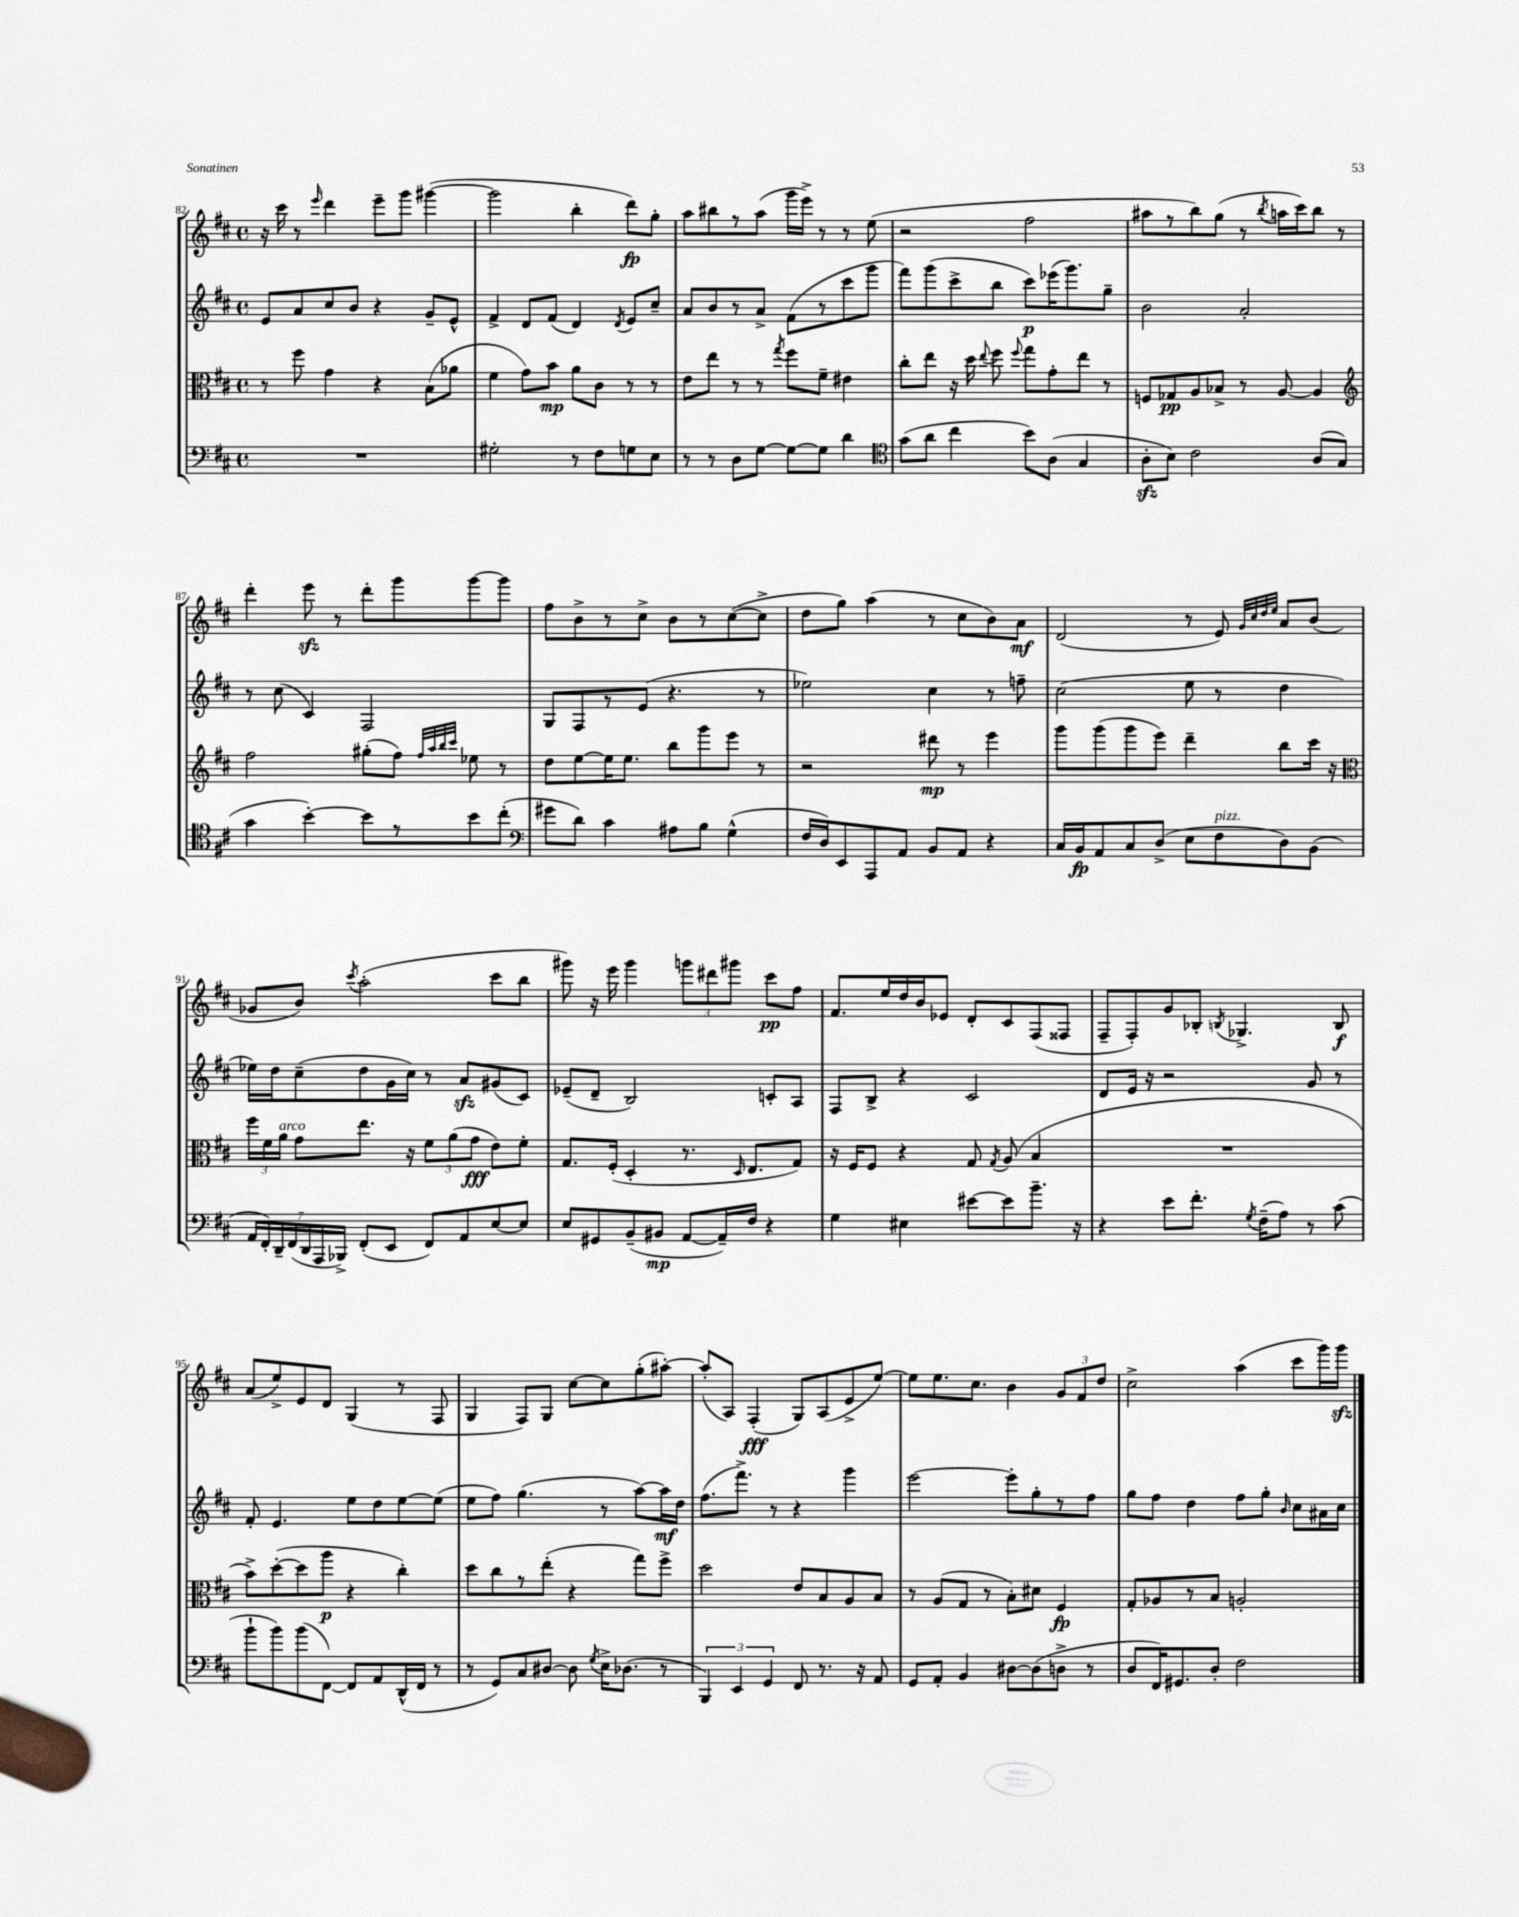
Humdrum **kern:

**kern	**dynam	**kern	**dynam	**kern	**dynam	**kern	**dynam
*part4	*part4	*part3	*part3	*part2	*part2	*part1	*part1
*staff4	*staff4	*staff3	*staff3	*staff2	*staff2	*staff1	*staff1
*clefF4	*	*clefC3	*	*clefG2	*	*clefG2	*
*k[f#c#]	*	*k[f#c#]	*	*k[f#c#]	*	*k[f#c#]	*
*M4/4	*	*M4/4	*	*M4/4	*	*M4/4	*
*met(c)	*	*met(c)	*	*met(c)	*	*met(c)	*
=82	=82	=82	=82	=82	=82	=82	=82
1r	.	8r	.	8e/L	.	16r	.
.	.	.	.	.	.	16ccc#\	.
.	.	8ff#\	.	8a/	.	8r	.
.	.	.	.	.	.	16qqeee/	.
.	.	4g\	.	8cc#/	.	4ddd\	.
.	.	.	.	8b/J	.	.	.
.	.	4r	.	4r	.	8eee~\L	.
.	.	.	.	.	.	8ggg\J	.
.	.	(8B\L	.	8g~/L	.	([4ggg#X\	.
.	.	8a-X\J	.	8e^^/J	.	.	.
=83	=83	=83	=83	=83	=83	=83	=83
2G#X'\	.	4f#\	.	4f#^/	.	2ggg#\]	.
.	.	8g\L)	.	8d/L	.	.	.
.	.	8b\J	mp	(8f#/J	.	.	.
8r	.	8a\L	.	4d/)	.	4bb'\	.
8F#\L	.	8c#\J	.	.	.	.	.
.	.	.	.	8qd/	.	.	.
8Gn\	.	8r	.	8e/L	.	8ddd\L)	fp
8E\J	.	8r	.	8cc#~/J	.	8gg'\J	.
=84	=84	=84	=84	=84	=84	=84	=84
8r	.	8e\L	.	8a/L	.	8aa\L	.
8r	.	8ee\J	.	8b/	.	8bb#X\	.
8D\L	.	8r	.	8r	.	8r	.
[8G\J	.	8r	.	8a^/J	.	(8aa\J	.
.	.	8qgg/	.	.	.	.	.
8G\L_	.	8ff#\L	.	(8f#\L	.	16ggg\LL	.
.	.	.	.	.	.	16eee^\JJ)	.
8G\J]	.	8f#~\J	.	8r	.	8r	.
4d\	.	4e#X\	.	8ccc#\	.	8r	.
.	.	.	.	8ggg\J	.	(8ee\	.
=85	=85	=85	=85	=85	=85	=85	=85
*clefC4	*	*	*	*	*	*	*
(8g\L	.	8cc#'\L	.	8fff#\L)	.	2r	.
8a\J	.	8ee\J	.	(8ggg\	.	.	.
4cc#\	.	16r	.	8ccc#^\	.	.	.
.	.	16dd\	.	.	.	.	.
.	.	8qqee/	.	.	.	.	.
.	.	8ff#\	.	8bb\J	.	.	.
.	.	8qqff#/	.	.	.	.	.
8b\L)	.	8gg\L	.	8ccc#\L)	p	2ff#\	.
(8A\J	.	8g'\	.	(16eee-X\K	.	.	.
.	.	.	.	8.ggg\)	.	.	.
4G/	.	8ee\J	.	.	.	.	.
.	.	8r	.	8gg~\J	.	.	.
=86	=86	=86	=86	=86	=86	=86	=86
8Azz'\L	.	8Fn/L	.	2b\	.	8aa#X\L	.
8B\J)	.	8G-X/	pp	.	.	8r	.
2c#\	.	8A/	.	.	.	8bb\)	.
.	.	8B-X^/J	.	.	.	(8gg\J	.
.	.	8r	.	2a'/	.	8r	.
.	.	.	.	.	.	8qbb/	.
.	.	[8A/	.	.	.	16aan\LL	.
.	.	.	.	.	.	16ccc#\J)	.
(8A/L	.	4A/]	.	.	.	8bb\J	.
8G/J	.	.	.	.	.	8r	.
!!LO:LB:g=z
=87	=87	=87	=87	=87	=87	=87	=87
*	*	*clefG2	*	*	*	*	*
4g\	.	2ff#\	.	8r	.	4ddd'\	.
.	.	.	.	(8cc#\	.	.	.
[4b'\)	.	.	.	4c#/)	.	8eeezz\	.
.	.	.	.	.	.	8r	.
8b\L]	.	(8gg#X'\L	.	2F#/	.	8ddd'\L	.
8r	.	8ff#\J)	.	.	.	8ggg\	.
.	.	32qqff#/LLL	.	.	.	.	.
.	.	32qqaa/	.	.	.	.	.
.	.	32qqbb/	.	.	.	.	.
.	.	32qqccc#/JJJ	.	.	.	.	.
8b\	.	8ee-X\	.	.	.	[8ggg\	.
(8cc#'\J	.	8r	.	.	.	8ggg\J]	.
=88	=88	=88	=88	=88	=88	=88	=88
*clefF4	*	*	*	*	*	*	*
8g#X\L	.	8dd\L	.	8G/L	.	8ff#\L	.
8d\J)	.	[8ee\	.	8F#/	.	8b^\	.
4c#\	.	16ee\K]	.	8r	.	8r	.
.	.	8.ee\J	.	.	.	.	.
.	.	.	.	(8e/J	.	8cc#^\J	.
8A#X\L	.	8bb\L	.	4.r	.	8b\L	.
8B\J	.	8ggg\	.	.	.	8r	.
(4G^^\	.	8eee\J	.	.	.	([8cc#\	.
.	.	8r	.	8r	.	8cc#^\J]	.
=89	=89	=89	=89	=89	=89	=89	=89
16F#/LL	.	2r	.	2ee-X\)	.	8dd\L	.
16D/J)	.	.	.	.	.	.	.
8EE/	.	.	.	.	.	8gg\J)	.
8AAA/	.	.	.	.	.	(4aa\	.
8AA/J	.	.	.	.	.	.	.
8BB/L	.	8ddd#X\	mp	4cc#\	.	8r	.
8AA/J	.	8r	.	.	.	8cc#\L	.
4r	.	4eee\	.	8r	.	8b\)	.
.	.	.	.	8ffn~\	.	8a\J	mf
=90	=90	=90	=90	=90	=90	=90	=90
16C#/LL	.	8ggg\L	.	(2cc#\	.	(2d/	.
16BB/J	fp	.	.	.	.	.	.
8AA/	.	(8ggg\	.	.	.	.	.
8C#/	.	8ggg\	.	.	.	.	.
(8D^/J	.	8eee\J)	.	.	.	.	.
8E\L	.	4ddd~\	.	8ee\	.	8r	.
!LO:TX:a:i:t=pizz.	!	!	!	!	!	!	!
8F#\	.	.	.	8r	.	8e/)	.
.	.	.	.	.	.	32qqg/LLL	.
.	.	.	.	.	.	32qqcc#/	.
.	.	.	.	.	.	32qqdd/	.
.	.	.	.	.	.	32qqee/JJJ	.
8D\)	.	8bb\L	.	4dd\	.	8a/L	.
(8BB\J	.	16ccc#\Jk	.	.	.	(8b/J	.
.	.	16r	.	.	.	.	.
!!LO:LB:g=z
=91	=91	=91	=91	=91	=91	=91	=91
*	*	*clefC3	*	*	*	*	*
28AA/LL	.	24ff#\LL	.	16ee-X\LL)	.	8g-X/L	.
28FF#'/)	.	.	.	.	.	.	.
.	.	24f#\	.	.	.	.	.
.	.	.	.	16dd\J	.	.	.
28DD~/	.	.	.	.	.	.	.
!	!	!LO:TX:a:i:t=arco	!	!	!	!	!
.	.	24a\JJ	.	.	.	.	.
(28FF#/	.	.	.	.	.	.	.
.	.	8g\L	.	(8cc#~\	.	8b/J)	.
28DD/	.	.	.	.	.	.	.
28AAA/	.	.	.	.	.	.	.
28BBB-X^/JJ)	.	.	.	.	.	.	.
.	.	.	.	.	.	8qccc#/	.
(8FF#'/L	.	8.ee\J	.	8dd\	.	(2aa'\	.
8EE/J	.	.	.	16g\L	.	.	.
.	.	16r	.	16cc#\JJ)	.	.	.
8FF#/L)	.	12f#\L	.	8r	.	.	.
.	.	(12a\	.	.	.	.	.
8AA/	.	.	.	8azz/L	.	.	.
.	.	12g\J	fff	.	.	.	.
[8E/	.	8e\L)	.	(8g#X/	.	8ccc#\L	.
8E/J]	.	8f#'\J	.	8c#/J)	.	8bb\J	.
=92	=92	=92	=92	=92	=92	=92	=92
8E/L	.	8.G/L	.	(8e-X~/L	.	8ggg#X\)	.
8GG#X/	.	.	.	8d~/J	.	16r	.
.	.	(16F#'/Jk	.	.	.	16eee\	.
(8BB~/	.	4D'/	.	2B/)	.	4ggg#\	.
8BB#X/J	mp	.	.	.	.	.	.
[8AA/L	.	8.r	.	.	.	12gggn\L	.
.	.	.	.	.	.	12ddd#X\	.
16AA~/L])	.	.	.	.	.	.	.
.	.	.	.	.	.	12ggg#X\J	.
.	.	16qqD/	.	.	.	.	.
16F#/JJ	.	8.E/L	.	.	.	.	.
4r	.	.	.	8cn'/L	.	8ccc#\L	pp
.	.	8G/J)	.	8A/J	.	8ff#\J	.
=93	=93	=93	=93	=93	=93	=93	=93
4G\	.	16r	.	8F#/L	.	8.f#/L	.
.	.	16F#/KL	.	.	.	.	.
.	.	8F#/J	.	8B^/J	.	.	.
.	.	.	.	.	.	16ee/L	.
4E#X\	.	4r	.	4r	.	16dd/	.
.	.	.	.	.	.	16b/J	.
.	.	.	.	.	.	8e-X/J	.
[8e#X\L	.	8G/	.	2c#/	.	8d'/L	.
.	.	8qG/	.	.	.	.	.
8e#\]	.	(8A/	.	.	.	8c#/	.
8.b~\J	.	4B/	.	.	.	(8F#/	.
.	.	.	.	.	.	8F##X/J	.
16r	.	.	.	.	.	.	.
=94	=94	=94	=94	=94	=94	=94	=94
4r	.	1r	.	8d/L	.	8F#~/L	.
.	.	.	.	16e/Jk	.	8F#'/)	.
.	.	.	.	16r	.	.	.
8e\L	.	.	.	2r	.	8g/	.
8.f#'\J	.	.	.	.	.	8B-X'/J	.
.	.	.	.	.	.	8qBn/	.
.	.	.	.	.	.	4.G-X^/	.
8qG/	.	.	.	.	.	.	.
(16F#~\KL	.	.	.	.	.	.	.
8A\J)	.	.	.	.	.	.	.
8r	.	.	.	8g/	.	.	.
(8c#\	.	.	.	8r	.	8B/	f
!!LO:LB:g=z
=95	=95	=95	=95	=95	=95	=95	=95
8b`\L	.	8b^\L)	.	8f#'/	.	(8a/L	.
8b\)	.	([8dd'\	.	4.e/	.	8ee^/)	.
(8b\	.	8dd\]	.	.	.	8e/	.
[8FF#\J)	.	8aa\J	p	.	.	8d/J	.
8FF#/L]	.	4r	.	8ee\L	.	(4G/	.
8AA/	.	.	.	8dd\	.	.	.
(16DD^^/L	.	4cc#'\)	.	[8ee\	.	8r	.
16FF#/JJ	.	.	.	.	.	.	.
8r	.	.	.	(8ee\J]	.	8F#/	.
=96	=96	=96	=96	=96	=96	=96	=96
8r	.	8dd\L	.	8ee\L	.	4G/	.
8GG/L)	.	8cc#\	.	8ff#\J)	.	.	.
8C#/	.	8r	.	(4.gg\	.	8F#/L)	.
[8D#X/J	.	(8ee'\J	.	.	.	8G/J	.
8D#\]	.	4r	.	.	.	[8cc#\L	.
8qG/	.	.	.	.	.	.	.
16E^\KL	.	.	.	8r	.	8cc#\]	.
(8.D-X\J	.	.	.	.	.	.	.
.	.	8gg\L)	.	[8aa\L)	.	(8gg'\	.
8r	.	8ff#^\J	.	16aa\L]	mf	[8aa#X'\J)	.
.	.	.	.	16dd\JJ	.	.	.
=97	=97	=97	=97	=97	=97	=97	=97
6BBB/)	.	2dd\	.	(8.ff#\L	.	(8aa#'/L]	.
.	.	.	.	.	.	8A/J)	.
6EE/	.	.	.	.	.	.	.
.	.	.	.	8.fff#^\J)	.	.	.
.	.	.	.	.	.	(4F#'/	fff
6GG/	.	.	.	.	.	.	.
.	.	.	.	8r	.	.	.
8FF#/	.	8e/L	.	4r	.	8G/L)	.
8.r	.	8B/	.	.	.	(8A/	.
.	.	8A/	.	4ggg\	.	8e^/	.
16r	.	.	.	.	.	.	.
8AA/	.	8B/J	.	.	.	[8ee/J)	.
=98	=98	=98	=98	=98	=98	=98	=98
8GG/L	.	8r	.	[2eee\	.	8ee\L]	.
8AA'/J	.	(8A/L	.	.	.	8.ee\	.
4BB/	.	8G/J	.	.	.	.	.
.	.	.	.	.	.	8.cc#\J	.
.	.	8r	.	.	.	.	.
[8D#X\L	.	8B'\L)	.	8eee'\L]	.	4b\	.
(8D#\]	.	8d#X\J	.	8gg'\	.	.	.
8Dn^\J	.	4F#/	fp	8r	.	12g/L	.
.	.	.	.	.	.	12f#/	.
8r	.	.	.	8ff#\J	.	.	.
.	.	.	.	.	.	12dd/J	.
=99	=99	=99	=99	=99	=99	=99	=99
8D/L	.	8G'/L	.	8gg\L	.	2cc#^\	.
16FF#/K)	.	8A-X/	.	8ff#\J	.	.	.
8.GG#X/	.	.	.	.	.	.	.
.	.	8r	.	4dd\	.	.	.
8D'/J	.	8B/J	.	.	.	.	.
2F#\	.	2An'/	.	8ff#\L	.	(4aa\	.
.	.	.	.	8gg'\J	.	.	.
.	.	.	.	16qqb/	.	.	.
.	.	.	.	8cc#\L	.	8ccc#\L	.
.	.	.	.	16a#X\L	.	16ggg\L)	.
.	.	.	.	16cc#\JJ	.	16gggzz\JJ	.
==	==	==	==	==	==	==	==
*-	*-	*-	*-	*-	*-	*-	*-
